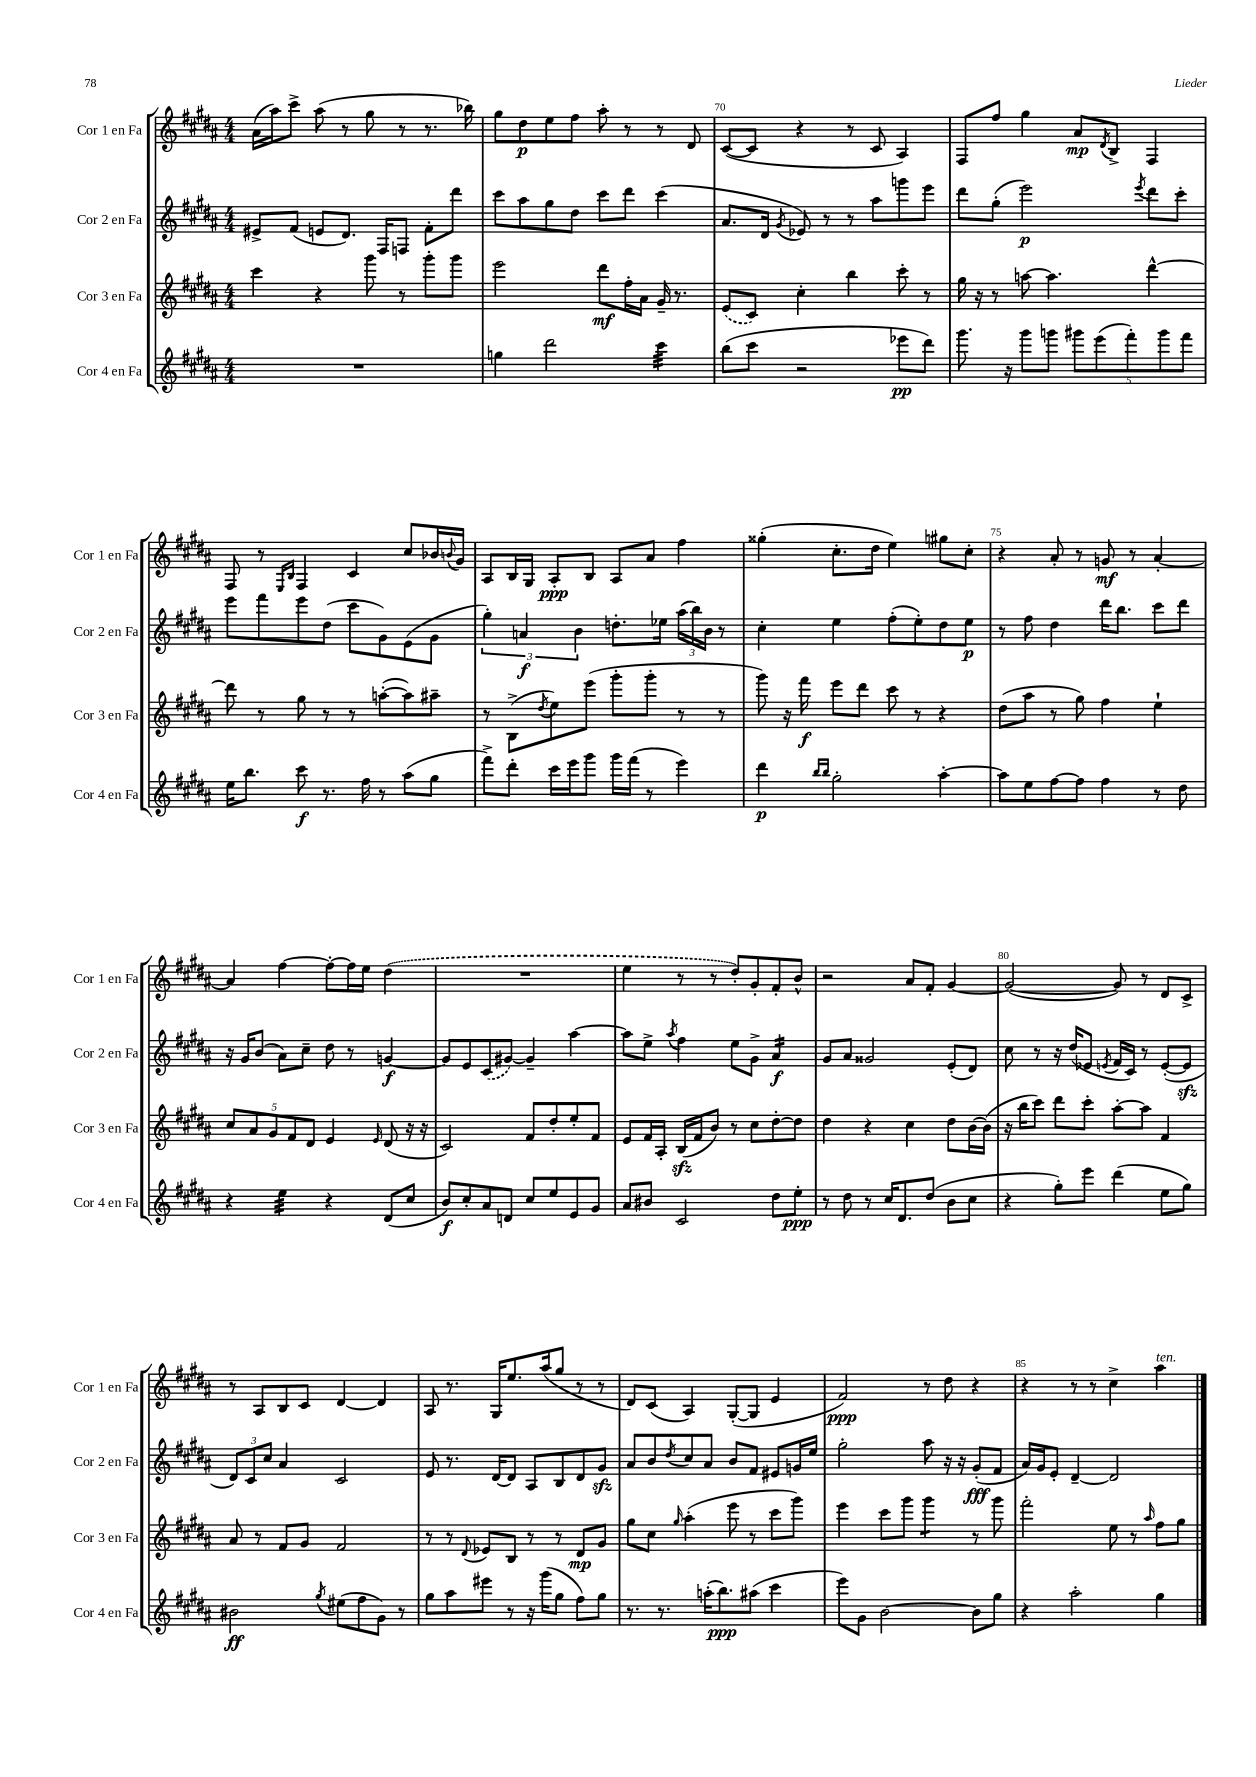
<<
\new StaffGroup <<
\new Staff = "s0" \with { instrumentName = "Cor 1 en Fa" shortInstrumentName = "Cor 1 en Fa" } {
    \clef treble \key b \major \numericTimeSignature \time 4/4
    ais'16( ais''16) cis'''8-> ais''8( r8 gis''8 r8 r8. bes''16) |
    gis''8 dis''8\p e''8 fis''8 ais''8-. r8 r8 dis'8 |
    cis'8~( cis'8 r4 r8 cis'8 ais4) |
    fis8 fis''8 gis''4 ais'8\mp \acciaccatura { dis'8 } b8-> fis4 |
    fis8 r8 \grace { e16 b16 } fis4 cis'4 cis''8 bes'16 \appoggiatura { b'8 } gis'16 |
    ais8 b16 gis16 ais8-.\ppp b8 ais8 ais'8 fis''4 |
    gisis''4-.( cis''8.-. dis''16 e''4) gis''8 cis''8-. |
    r4 ais'8-. r8 g'8\mf r8 ais'4~-. |
    ais'4 fis''4~ fis''8~-. fis''16 e''16 \once \slurDashed dis''4( |
    R1 |
    e''4 r8 r8 dis''8-.) gis'8-. fis'8-. b'8-^ |
    r2 ais'8 fis'8-. gis'4~ |
    gis'2~( gis'8) r8 dis'8 cis'8-> |
    r8 ais8 b8 cis'8 dis'4~ dis'4 |
    ais8 r8. gis16 e''8. ais''16( gis''8 r8 r8 |
    dis'8) cis'8( ais4) gis8~-.( gis8 e'4 |
    fis'2\ppp) r8 dis''8 r4 |
    r4 r8 r8 cis''4-> ais''4^\markup { \italic "ten." } \bar "|." |
}
\new Staff = "s1" \with { instrumentName = "Cor 2 en Fa" shortInstrumentName = "Cor 2 en Fa" } {
    \clef treble \key b \major \numericTimeSignature \time 4/4
    eis'8-> fis'8( e'8 dis'8.) fis16 f8 fis'8-. dis'''8 |
    cis'''8 ais''8 gis''8 dis''8 cis'''8 dis'''8 cis'''4( |
    ais'8. dis'16 \acciaccatura { gis'8 } ees'8) r8 r8 ais''8 g'''8 e'''8 |
    dis'''8 gis''8-.( e'''2\p) \acciaccatura { e'''8 } dis'''8 cis'''8-. |
    e'''8 fis'''8 e'''8 dis''8( cis'''8 gis'8) e'8( gis'8 |
    \tuplet 3/2 { gis''4-.) a'4\f b'4 } d''8.-. ees''16 \tuplet 3/2 { ais''16( b''16) b'16 } r8 |
    cis''4-. e''4 fis''8-.( e''8-.) dis''8 e''8\p |
    r8 fis''8 dis''4 dis'''16 b''8. cis'''8 dis'''8 |
    r16 gis'16 b'8( ais'8) cis''8-- dis''8 r8 g'4~\f |
    g'8 e'8 \once \slurDashed cis'8( gis'8~) gis'4-- ais''4~ |
    ais''8 e''8-> \acciaccatura { ais''8 } fis''4 e''8 gis'8-> ais'4:16\f |
    gis'8 ais'8 gisis'2 e'8-.( dis'8) |
    cis''8 r8 r16 dis''16( ees'8 \acciaccatura { e'8 } fis'16 cis'16) r8 e'8~-.( e'8\sfz |
    \tuplet 3/2 { dis'8) cis'8 cis''8 } ais'4 cis'2 |
    e'8 r8. dis'16~ dis'8 ais8 b8 dis'8 gis'8\sfz |
    ais'8 b'8 \acciaccatura { dis''8 } cis''8 ais'8 b'8 fis'8 eis'8 g'16 e''16 |
    gis''2-. ais''8 r16 r16 gis'8-.\fff( fis'8 |
    ais'16) gis'16 e'8-. dis'4~-- dis'2 \bar "|." |
}
\new Staff = "s2" \with { instrumentName = "Cor 3 en Fa" shortInstrumentName = "Cor 3 en Fa" } {
    \clef treble \key b \major \numericTimeSignature \time 4/4
    cis'''4 r4 gis'''8 r8 gis'''8-. gis'''8 |
    e'''2 dis'''8\mf fis''16-. ais'16 gis'16-- r8. |
    \once \slurDashed e'8( cis'8) cis''4-. b''4 cis'''8-. r8 |
    gis''16 r16 r8 a''8~ a''4. dis'''4~-^ |
    dis'''8 r8 gis''8 r8 r8 a''8~-.( a''8) ais''8-- |
    r8 b8->( \acciaccatura { dis''8 } e''8) e'''8( gis'''8-. gis'''8-. r8 r8 |
    gis'''8) r16 fis'''16\f e'''8 dis'''8 cis'''8 r8 r4 |
    dis''8( ais''8 r8 gis''8) fis''4 e''4-! |
    \tuplet 5/4 { cis''8 ais'8 gis'8 fis'8 dis'8 } e'4 \grace { e'16 } dis'8( r16 r16 |
    cis'2) fis'8 dis''8-. e''8-. fis'8 |
    e'8 fis'16 ais16-. b16\sfz( fis'16 b'8) r8 cis''8 dis''8~-. dis''8 |
    dis''4 r4 cis''4 dis''8 b'16~ b'16( |
    r16 b''16 cis'''8) dis'''8 cis'''8-. ais''8~-. ais''8 fis'4 |
    ais'8 r8 fis'8 gis'8 fis'2 |
    r8 r8 \appoggiatura { dis'8 } ees'8 b8 r8 r8 dis'8\mp gis'8 |
    gis''8 cis''8 \grace { gis''16 } ais''4-.( e'''8 r8 cis'''8 gis'''8) |
    e'''4 cis'''8 gis'''8 gis'''4:8 r8 gis'''8 |
    fis'''2-. e''8 r8 \grace { ais''16 } fis''8 gis''8 \bar "|." |
}
\new Staff = "s3" \with { instrumentName = "Cor 4 en Fa" shortInstrumentName = "Cor 4 en Fa" } {
    \clef treble \key b \major \numericTimeSignature \time 4/4
    R1 |
    g''4 dis'''2 cis'''4:32 |
    b''8( cis'''8 r2 ees'''8\pp dis'''8) |
    gis'''8. r16 gis'''8 g'''8 \tuplet 5/4 { gis'''8 e'''8( fis'''8-.) gis'''8 fis'''8 } |
    e''16 b''8. cis'''8\f r8. fis''16 r8 ais''8( gis''8 |
    fis'''8->) dis'''8-. cis'''16 e'''16 gis'''8 gis'''16 fis'''16( r8 e'''4) |
    dis'''4\p \grace { b''16 b''16 } gis''2-. ais''4~-. |
    ais''8 e''8 fis''8~ fis''8 fis''4 r8 dis''8 |
    r4 e''4:32 r4 dis'8( cis''8 |
    b'8\f) cis''8-. ais'8 d'8 cis''8 e''8 e'8 gis'8 |
    ais'8 bis'8 cis'2 dis''8 e''8-.\ppp |
    r8 dis''8 r8 cis''16 dis'8. dis''8( b'8 cis''8 |
    r4 gis''8-.) e'''8 dis'''4( e''8 gis''8) |
    bis'2\ff \acciaccatura { gis''8 } eis''8( fis''8 gis'8) r8 |
    gis''8 ais''8 eis'''8 r8 r16 gis'''16( gis''8 fis''8) gis''8 |
    r8. r8. a''16-.( b''8.\ppp) ais''8( cis'''4 |
    e'''8) gis'8 b'2~ b'8 gis''8 |
    r4 ais''2-. gis''4 \bar "|." |
}
>>
>>
\layout { \context { \Score currentBarNumber = #68 \override BarNumber.break-visibility = ##(#f #t #t) barNumberVisibility = #(every-nth-bar-number-visible 5) } }
